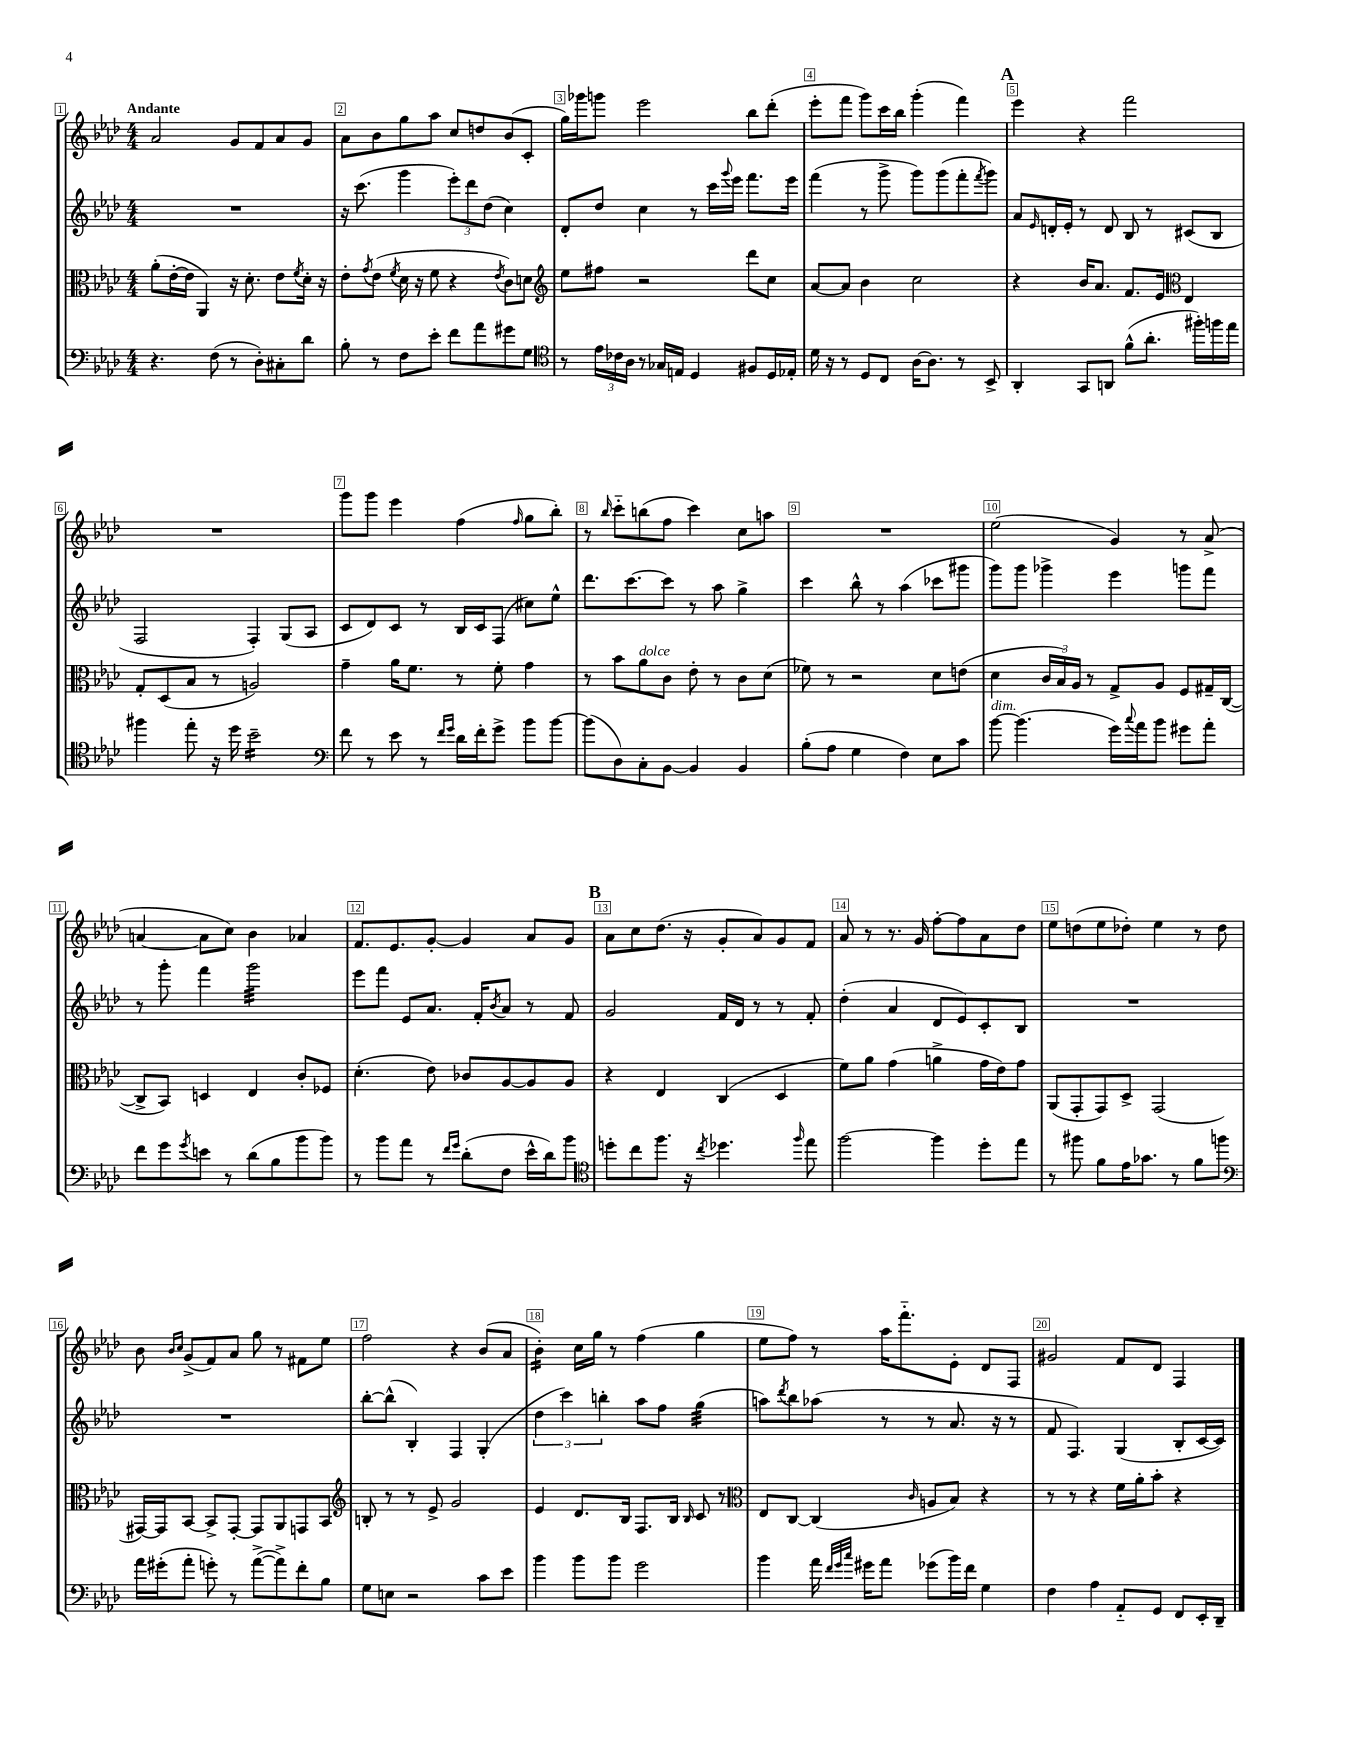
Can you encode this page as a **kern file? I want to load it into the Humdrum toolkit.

**kern	**kern	**kern	**kern
*staff4	*staff3	*staff2	*staff1
*clefF4	*clefC3	*clefG2	*clefG2
*k[b-e-a-d-]	*k[b-e-a-d-]	*k[b-e-a-d-]	*k[b-e-a-d-]
*M4/4	*M4/4	*M4/4	*M4/4
4.r	(8a-'\L	1r	2a-/
.	[16e-'\L	.	.
.	16e-\]JJ	.	.
.	4AA-/)	.	.
(8F\	.	.	.
8r	16r	.	8g/L
.	8.d-'\	.	.
8D-'\L)	.	.	8f/
8C#'\	8e-\L	.	8a-/
.	8qf/	.	.
8d-\J	16d-'\Jk	.	8g/J
.	16r	.	.
=	=	=	=
8B-'\	8e-'\L	16r	8a-\L
.	.	(8.ccc\	.
.	8qg/	.	.
8r	(8e-\J	.	8b-\
.	8qf/	.	.
8F\L	16d-\	4ggg\	8gg\
.	16r	.	.
8e-'\J	8f\	.	8aa-\J
8f\L	4r	12eee-'\L)	8cc/L
.	.	12ddd-\	.
8a-\	.	.	8dd/
.	.	(12dd-\J	.
.	8qe-/	.	.
8g#\	8c\L)	4cc\)	(8b-/
8G\J	8d\J	.	8c'/J
=	=	=	=
*clefC4	*clefG2	*	*
8r	8ee-\L	8d-'/L	16gg\LL)
.	.	.	16ggg-\J
24e-\LL	8ff#\J	8dd-/J	8ggg\J
24c-\	.	.	.
24A-\JJ	.	.	.
8r	2r	4cc\	2eee-\
16G-/LL	.	.	.
16E/JJ	.	.	.
4D-/	.	8r	.
.	.	16ccc\LL	.
.	.	8qqggg/	.
.	.	16eee-\JJ	.
8F#/L	8ddd-\L	8.fff\L	8bb-\L
16D-/L	8cc\J	.	(8ddd-'\J
16E-'/JJ	.	16eee-\Jk	.
=	=	=	=
16d-\	[8a-/L	(4fff\	8eee-'\L
16r	.	.	.
8r	8a-/]J	.	8fff\J
8D-/L	4b-\	8r	8ggg\L)
8C/J	.	8ggg^\	16ccc\L
.	.	.	16bb-\JJ
[16A-\LK	2cc\	8ggg\L)	(4ggg'\
8.A-\]J	.	.	.
.	.	(8ggg\	.
8r	.	8fff'\	4fff\)
.	.	8qfff/	.
8BB-^/	.	8ggg\J)	.
=	=	=	=
4AA-'/	4r	8a-/L	4eee-\
.	.	16qqe-/	.
.	.	16d'/L	.
.	.	16e-'/JJ	.
8GG/L	16b-/LK	8r	4r
.	8.a-/J	.	.
8AA/J	.	8d/	.
(8f^^\L	8.f/L	8B-/	2fff\
8.a-'\J	.	8r	.
.	16e-/Jk	.	.
*	*clefC3	*	*
.	4E-/	(8c#/L	.
16ff#'\LL)	.	.	.
16ff\	.	8B-/J	.
16ee-\JJ	.	.	.
=	=	=	=
4ff#\	8G'/L	2F/	1r
.	(8D-/	.	.
8ee-'\	8B-/J	.	.
16r	8r	.	.
16dd-\	.	.	.
2b-~\	2A/)	4F'/)	.
.	.	(8G/L	.
.	.	8A-/J	.
=	=	=	=
*clefF4	*	*	*
8f\	4g~\	8c/L	8ggg\L
8r	.	8d-/)	8ggg\J
8e-\	16a-\LK	8c/J	4eee-\
.	8.f\J	.	.
8r	.	8r	.
16qqf/LL	.	.	.
16qqg/JJ	.	.	.
16d-\LL	8r	16B-/LL	(4ff\
16f'\J	.	16c/J	.
8g^\J	8f'\	(8F/J	.
.	.	.	16qqff/
8b-\L	4g\	8cc#\L)	8gg\L
[8b-\J	.	8ee-^^\J	8bb-'\J)
=	=	=	=
(8b-\]L	8r	8.ddd-\L	8r
.	.	.	16qqbb-/
8D-\)	8b-\L	.	8ccc'~\L
.	.	[8.ccc\	.
8C'\	8a-\	.	(8bb\
[8BB-\J	8c\J	8ccc\]J	8ff\J
4BB-/]	8e-'\	8r	4ccc\)
.	8r	8aa-\	.
4BB-/	8c\L	4gg^\	8cc\L
.	(8d-\J	.	8aa\J
=	=	=	=
(8B-'\L	8f-\)	4ccc\	1r
8A-\J	8r	.	.
4G\	2r	8bb-^^\	.
.	.	8r	.
4F\)	.	(4aa-\	.
8E-\L	8d-\L	8ccc-\L	.
8c\J	(8e\J	8ggg#\J	.
=	=	=	=
[8b-\	4d-\	8ggg\L)	(2ee-\
(4.b-\]	.	8ggg\J	.
.	24c/LL	4ggg-^\	.
.	24B-/)	.	.
.	24A-/JJ	.	.
.	8r	.	.
16g\LL)	8G^/L	4eee-\	4g/)
8qqcc/	.	.	.
16a-\J	.	.	.
8b-\J	8A-/J	.	.
8g#\L	8F/L	8ggg\L	8r
8a-'\J	16G#~/L	8fff\J	(8a-^/
.	([16C/JJ	.	.
=	=	=	=
8f\L	8C^/]L	8r	[4a/
8g\	8BB-/J)	8ggg'\	.
8qg/	.	.	.
8e\J	4D/	4fff\	8a\]L
8r	.	.	8cc\J)
(8d-\L	4E-/	2ggg\	4b-\
8B-\	.	.	.
8b-\	8c'/L	.	4a-/
8b-\J)	8F-/J	.	.
=	=	=	=
8r	(4.d-'\	8eee-\L	8.f/L
8b-\L	.	8fff\J	.
.	.	.	8.e-/
8a-\J	.	8e-/L	.
8r	8e-\)	8.a-/J	[8g'/J
16qqf/LL	.	.	.
16qqg/JJ	.	.	.
(8d-'\L	8c-/L	.	4g/]
.	.	16f'/LK	.
.	.	8qb-/	.
8F\J	[8A-/	8a-/J	.
16e-^^\LL	8A-/]	8r	8a-/L
16d-\J)	.	.	.
8b-\J	8A-/J	8f/	8g/J
=	=	=	=
*clefC4	*	*	*
8dd'\L	4r	2g/	8a-\L
8cc\	.	.	8cc\
8.ff\J	4E-/	.	(8.dd-\J
16r	.	.	16r
8qcc/	.	.	.
4.dd-\	(4C/	16f/LL	8g'/L
.	.	16d-/JJ	.
.	.	8r	8a-/)
.	4D-/	8r	8g/
16qqff/	.	.	.
8ee-\	.	8f'/	8f/J
=	=	=	=
[2ff\	8f\L)	(4dd-'\	8a-/
.	8a-\J	.	8r
.	(4g\	4a-/	8.r
.	.	.	16g/
4ff\]	4a^\	8d-/L	[8ff'\L
.	.	8e-/)	8ff\]
8dd-'\L	16g\LL	8c'/	8a-\
.	16e-\J)	.	.
8ee-\J	8g\J	8B-/J	8dd-\J
=	=	=	=
8r	(8AA-/L	1r	8ee-\L
8ff#\	8GG'/	.	(8dd\
8f\L	8GG/)	.	8ee-\
16e-\K	8D-^/J	.	8dd-'\J)
8.g-\J	.	.	.
.	(2GG/	.	4ee-\
8r	.	.	.
8f\L	.	.	8r
8ff\J	.	.	8dd-\
=	=	=	=
*clefF4	*	*	*
16a-\LL	[16GG#/LL)	1r	8b-\
(16g#'\J	16GG#/]J	.	.
.	.	.	16qqb-/LL
.	.	.	16qqcc/JJ
8a-'\J	[8BB-/J	.	(8g^/L
8g'\)	8BB-^/]L	.	8f/)
8r	[8GG#'/J	.	8a-/J
([8a-^\L	8GG#/]L	.	8gg\
8a-^\])	8AA-/	.	8r
8f'\	8GG/	.	8f#\L
8B-\J	8BB-/J	.	8ee-\J
=	=	=	=
*	*clefG2	*	*
8G\L	8B'/	[8bb-'\L	2ff\
8E\J	8r	(8bb-^^\]J	.
2r	8r	4B-'/)	.
.	8e-^/	.	.
.	2g/	4F/	4r
8c\L	.	(4G'/	(8b-/L
8e-\J	.	.	8a-/J
=	=	=	=
4b-\	4e-/	6dd-\	4b-'\)
.	.	6ccc\)	.
8b-\L	8.d-/L	.	16cc\LL
.	.	.	16gg\JJ
.	.	6bb'\	.
8b-\J	.	.	8r
.	16B-/Jk	.	.
2g\	8.F/L	8aa-\L	(4ff\
.	.	8ff\J	.
.	16B-/Jk	.	.
.	16qqB-/	.	.
.	8c/	(4gg\	4gg\
.	8r	.	.
=	=	=	=
*	*clefC3	*	*
4b-\	8E-/L	8aa\L)	8ee-\L
.	.	8qddd-/	.
.	[8C/J	8bb-\	8ff\J)
16a-\	(4C/]	(8aa-\J	8r
32qqf/LLL	.	.	.
32qqg/	.	.	.
32qqcc/JJJ	.	.	.
16g#\LK	.	.	.
8a-\J	.	8r	16aa-\LK
.	.	.	8.fff'~\
.	16qqc/	.	.
(8g-\L	8A/L	8r	.
16b-\L)	8B-/J)	8.a-/	8e-'\J
16f\JJ	.	.	.
4G\	4r	.	8d-/L
.	.	16r	.
.	.	8r	8F/J
=	=	=	=
4F\	8r	8f/	2g#/
.	8r	4.F/)	.
4A-\	4r	.	.
8AA-'~/L	16f\LL	(4G/	8f/L
.	16a-'\J	.	.
8GG/J	8b-'\J	.	8d-/J
8FF/L	4r	8B-'/L	4F/
16EE-'/L	.	[16c/L	.
16DD-~/JJ	.	16c/]JJ)	.
==	==	==	==
*-	*-	*-	*-
